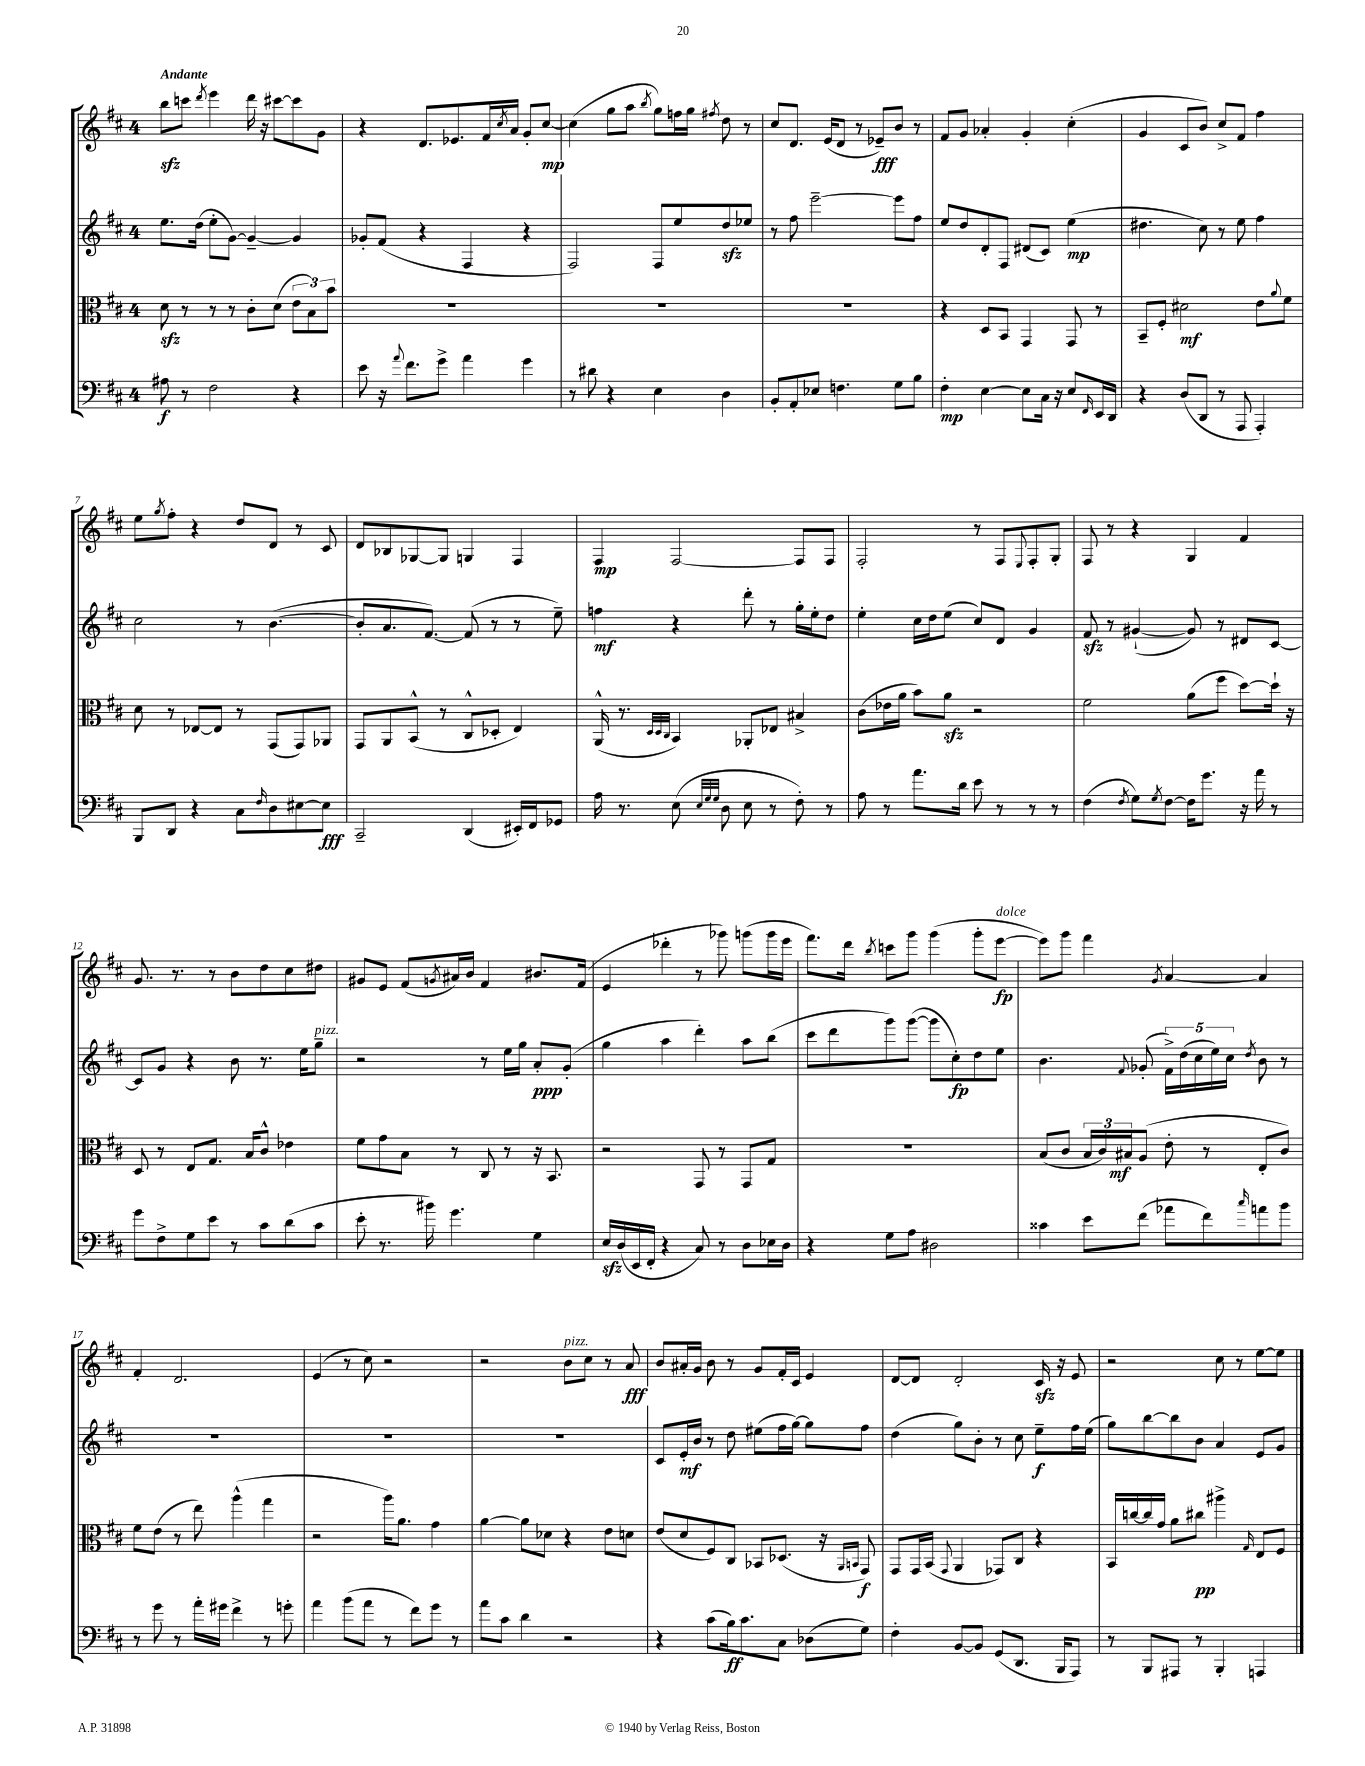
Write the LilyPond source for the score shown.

<<
\new StaffGroup <<
\new Staff = "s0" {
    \clef treble \key d \major \once \override Staff.TimeSignature.style = #'single-digit \time 4/4 \tempo "Andante"
    b''8\sfz c'''8 \acciaccatura { d'''8 } e'''4 d'''16 r16 cis'''8~ cis'''8 g'8 |
    r4 d'8. ees'8. fis'16 \acciaccatura { cis''8 } a'16 g'8-. cis''8~\mp |
    cis''4( g''8 a''8 \acciaccatura { b''8 } g''8) f''16 g''16 \acciaccatura { fis''8 } d''8 r8 |
    cis''8 d'8. e'16( d'8 r8 ees'8--\fff) b'8 r8 |
    fis'8 g'8 aes'4-. g'4-. cis''4-.( |
    g'4 cis'8 b'8) cis''8-> fis'8 fis''4 |
    e''8 \acciaccatura { g''8 } fis''8-. r4 d''8 d'8 r8 cis'8 |
    d'8 bes8 ges8~ ges8 g4 fis4 |
    fis4\mp fis2~ fis8 fis8 |
    fis2-. r8 fis8 \appoggiatura { e8 } fis8-. g8-. |
    fis8 r8 r4 g4 fis'4 |
    g'8. r8. r8 b'8 d''8 cis''8 dis''8 |
    gis'8 e'8 fis'8( \acciaccatura { g'8 } ais'16) b'16 fis'4 bis'8. fis'16( |
    e'4 des'''4-. r8 ges'''8) g'''8( g'''16 e'''16 |
    fis'''8.) d'''16 \acciaccatura { b''8 } c'''8 g'''8 g'''4( g'''8-. e'''8~\fp^\markup { \italic "dolce" } |
    e'''8) g'''8 fis'''4 \acciaccatura { g'8 } a'4~ a'4 |
    fis'4-. d'2. |
    e'4( r8 cis''8) r2 |
    r2 b'8^\markup { \italic "pizz." } cis''8 r8 a'8\fff |
    b'8 ais'16-. g'16 b'8 r8 g'8 fis'16-. cis'16 e'4 |
    d'8~ d'8 d'2-. cis'16\sfz r16 e'8 |
    r2 cis''8 r8 e''8~ e''8 \bar "|." |
}
\new Staff = "s1" {
    \clef treble \key d \major \once \override Staff.TimeSignature.style = #'single-digit \time 4/4
    e''8. d''16( e''8-. g'8~) g'4~-- g'4 |
    ges'8-. fis'8( r4 fis4 r4 |
    fis2) fis8 e''8 d''8\sfz ees''8 |
    r8 fis''8 e'''2~-- e'''8 fis''8 |
    e''8 d''8 d'8-. fis8 dis'8( cis'8) e''4\mp( |
    dis''4. cis''8) r8 e''8 fis''4 |
    cis''2 r8 b'4.~( |
    b'8-. a'8. fis'8.~) fis'8( r8 r8 e''8--) |
    f''4\mf r4 d'''8-. r8 g''16-. e''16-. d''8 |
    e''4-. cis''16 d''16 e''8( cis''8) d'8 g'4 |
    fis'8\sfz r8 gis'4~-!( gis'8) r8 dis'8 cis'8~ |
    cis'8 g'8 r4 b'8 r8. e''16 g''8--^\markup { \italic "pizz." } |
    r2 r8 e''16 g''16 a'8-.\ppp g'8-.( |
    g''4 a''4 d'''4-.) a''8 b''8( |
    cis'''8 d'''8 g'''8) g'''8~( g'''8 cis''8-.\fp) d''8 e''8 |
    b'4. \appoggiatura { fis'8 } ges'8-.( \tuplet 5/4 { fis'16->) d''16( cis''16 e''16) cis''16 } \acciaccatura { d''8 } b'8 r8 |
    R1 |
    R1 |
    R1 |
    cis'8 e'16-.\mf b'16 r8 d''8 eis''8( fis''16 g''16~) g''8 fis''8 |
    d''4( g''8) b'8-. r8 cis''8 e''8--\f fis''16 e''16( |
    g''8) b''8~ b''8 b'8 a'4 e'8 g'8 \bar "|." |
}
\new Staff = "s2" {
    \clef alto \key d \major \once \override Staff.TimeSignature.style = #'single-digit \time 4/4
    d'8\sfz r8 r8 r8 cis'8-. d'8( \tuplet 3/2 { e'8 b8) b'8 } |
    R1 |
    R1 |
    R1 |
    r4 d8 b,8 g,4 g,8 r8 |
    b,8-- fis8-. dis'2\mf e'8 \appoggiatura { a'8 } fis'8 |
    d'8 r8 ees8~ ees8 r8 g,8( g,8) aes,8 |
    g,8 a,8 b,8-^( r8 cis8-^ des8-. e4) |
    a,16-^( r8. \grace { d32 d32 cis32 } b,4) aes,8-. ees8 bis4-> |
    cis'8( ees'16 a'16 b'8) a'8\sfz r2 |
    fis'2 a'8( fis''8 d''8~) d''16-! r16 |
    d8 r8 e8 g8. b16 cis'8-^ ees'4 |
    fis'8 g'8 b8 r8 cis8 r8 r16 b,8. |
    r2 g,8 r8 g,8 g8 |
    R1 |
    b8( cis'8 \tuplet 3/2 { b16 cis'16) bis16\mf } a8( e'8-. r8 e8-. cis'8) |
    fis'8 e'8( r8 e''8) a''4-^( g''4 |
    r2 a''16) a'8. g'4 |
    a'4~ a'8 des'8 r4 e'8 d'8 |
    e'8( d'8 fis8) cis8 bes,8 des8.( r16 \grace { a,16 b,16 } g,8\f) |
    g,8 g,16 b,16( \appoggiatura { g,8 } a,4 ges,8) cis8 r4 |
    b,16 c''16~ c''16 g'16 a'8 cis''8\pp ais''4-> \grace { g16 } e8 fis8 \bar "|." |
}
\new Staff = "s3" {
    \clef bass \key d \major \once \override Staff.TimeSignature.style = #'single-digit \time 4/4
    ais8\f r8 fis2 r4 |
    e'8 r16 \appoggiatura { a'8 } fis'8. g'8-> a'4 g'4 |
    r8 dis'8 r4 e4 d4 |
    b,8-. a,8-. ees8 f4. g8 b8 |
    fis4-.\mp e4~ e8 cis16 r16 e8 \grace { fis,16 } e,16 d,16 |
    r4 d8( d,8 r8 a,,8 a,,4-.) |
    b,,8 d,8 r4 cis8 \grace { fis16 } d8 eis8~ eis8\fff |
    cis,2-- d,4( eis,16-.) fis,16 ges,8 |
    a16 r8. e8( \grace { e32 g32 g32 } d8 e8 r8 fis8-.) r8 |
    a8 r8 a'8. d'16 e'8 r8 r8 r8 |
    fis4( \acciaccatura { fis8 } g8) \acciaccatura { g8 } fis8~ fis16 g'8. r16 a'16 r8 |
    g'8 fis8-> g8 e'8 r8 cis'8 d'8( cis'8 |
    e'8-. r8. bis'16) g'4. g4 |
    e16\sfz d16( e,16 fis,16-. r4 cis8) r8 d8 ees16 d16 |
    r4 g8 a8 dis2 |
    cisis'4 e'8 fis'8( aes'8 fis'8) \grace { cis''16 } a'8 b'8 |
    r8 g'8 r8 a'16-. gis'16 fis'4-> r8 g'8-. |
    a'4 b'8( a'8 r8 fis'8) g'8 r8 |
    a'8 cis'8 d'4 r2 |
    r4 cis'8( b16\ff) cis'8. cis8 des8( g8) |
    fis4-. b,8~ b,8 g,8( d,8. b,,16 a,,8) |
    r8 b,,8 ais,,8 r8 b,,4-. a,,4 \bar "|." |
}
>>
>>
